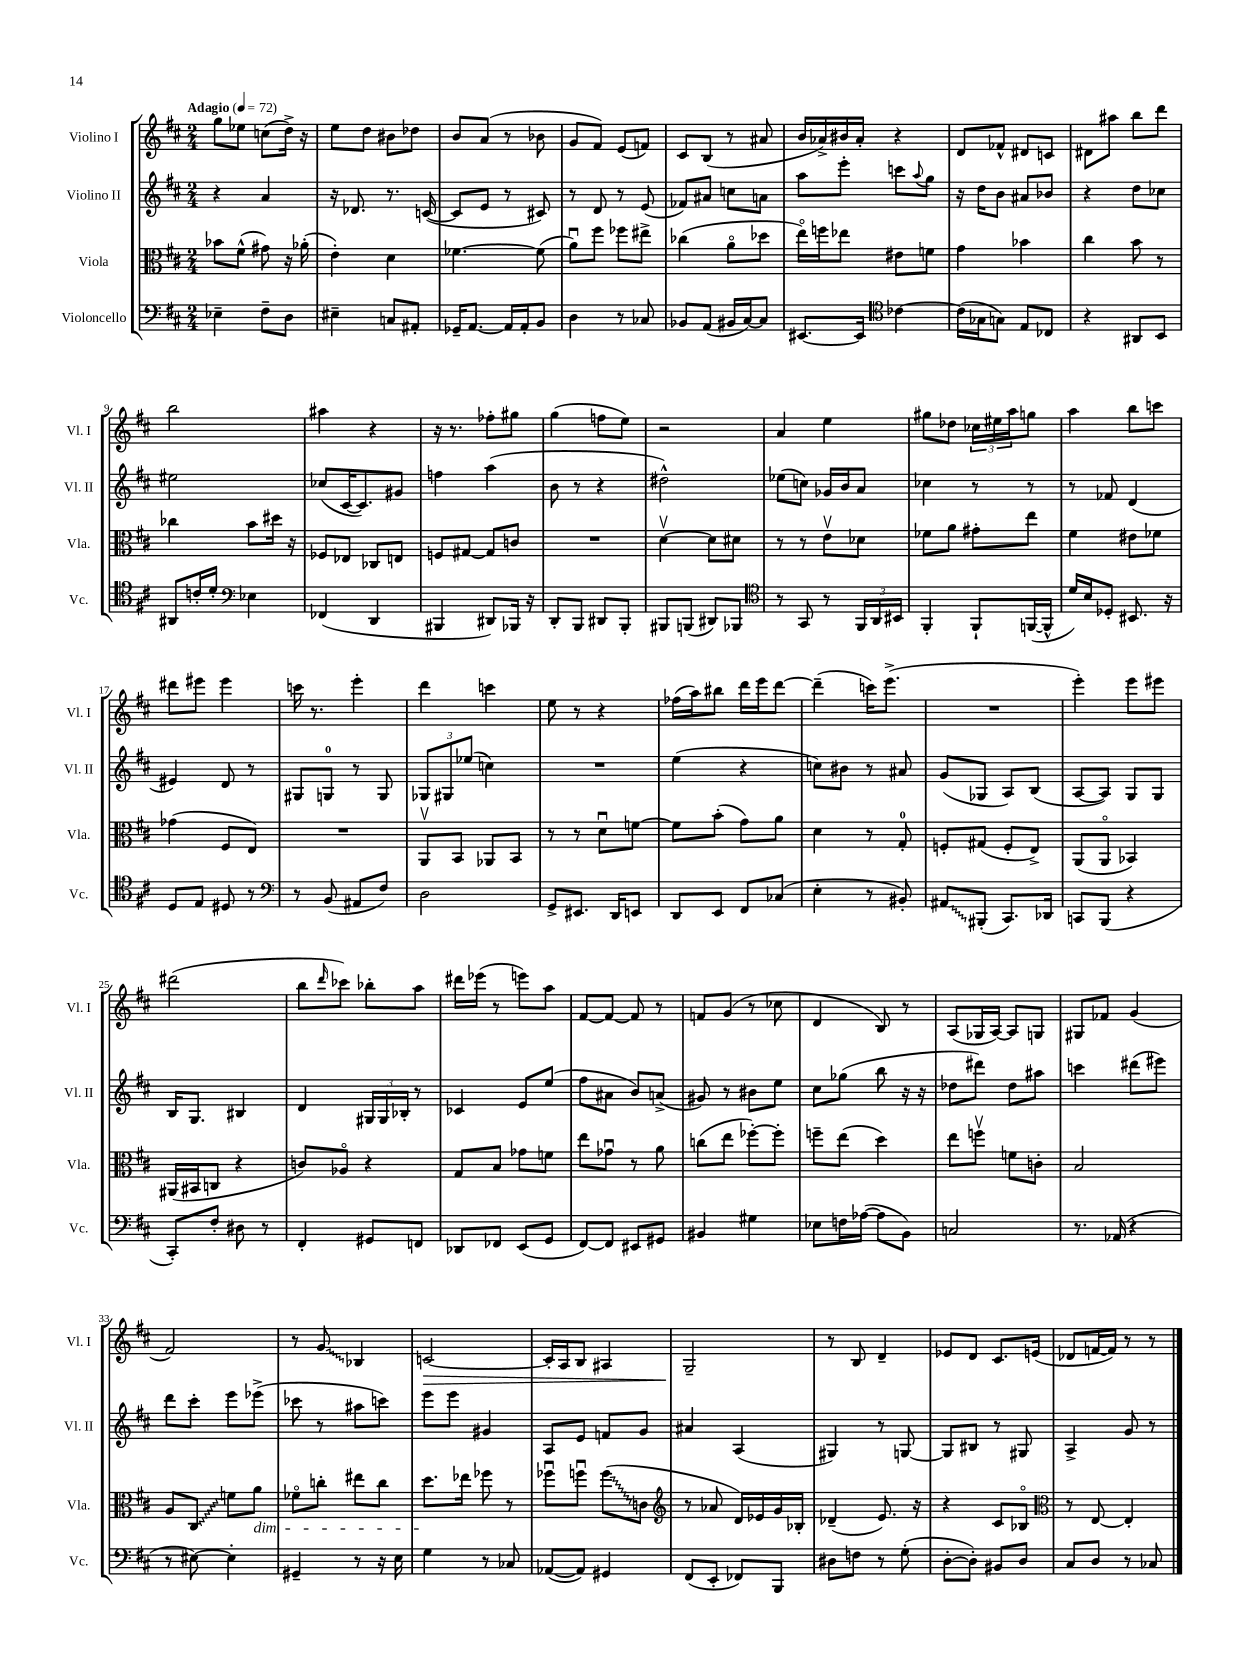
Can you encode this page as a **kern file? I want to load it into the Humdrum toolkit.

**kern	**kern	**kern	**kern
*staff4	*staff3	*staff2	*staff1
*clefF4	*clefC3	*clefG2	*clefG2
*k[f#c#]	*k[f#c#]	*k[f#c#]	*k[f#c#]
*M2/4	*M2/4	*M2/4	*M2/4
*MM72	*MM72	*MM72	*MM72
4E-~	8b-	4r	8gg
.	(8f#^^	.	8ee-
8F#~	8g#)	4a	(8cc
8D	16r	.	16dd^)
.	(16a-'	.	16r
=	=	=	=
4E#~	4e')	16r	8ee
.	.	8.d-	.
.	.	.	8dd
8C	4d	8.r	8b#
8AA#'	.	.	8dd-
.	.	([16c	.
=	=	=	=
16GG-~	[4.f-	8c]	8b
[8.AA	.	.	.
.	.	8e	(8a
16AA]	.	8r	8r
16AA'	.	.	.
8BB	(8f-]	8c#)	8b-
=	=	=	=
4D	8au)	8r	8g
.	8ff#	8d	8f#)
8r	8ff-	8r	(8e
8C-	8ee#^	(8e	8f)
=	=	=	=
8BB-	(4cc-	8f-)	8c#
(8AA	.	8a#	(8B
16BB#	8ao	8cc	8r
[16C#)	.	.	.
8C#]	8dd-	8a	8a#
=	=	=	=
[8.EE#	16eeo)	8aa	16b
.	16ff	.	16a-^)
.	8ee-	8eee'	16b#
16EE#]	.	.	16a-'
*clefC4	*	*	*
[4c-	8e#	8ccc	4r
.	.	8qqaa	.
.	8f	8gg	.
=	=	=	=
(16c-]	4g	16r	8d
16G-	.	16dd	.
8G)	.	8b	8f-^^
8E	4b-	8a#	8d#
8C-	.	8b-	8c
=	=	=	=
4r	4cc#	4r	8d#
.	.	.	8aa#
8AA#	8b	8dd	8bb
8BB	8r	8cc-	8ddd
=	=	=	=
8AA#	4cc-	2ee#	2bb
16c'	.	.	.
16d'	.	.	.
*clefF4	*	*	*
4E-	8b	.	.
.	16dd#	.	.
.	16r	.	.
=	=	=	=
(4FF-	8F-	(8cc-	4aa#
.	8E-	[16c#	.
.	.	8.c#])	.
4DD	8C-	.	4r
.	8E	8g#	.
=	=	=	=
4BBB#	8F	4ff	16r
.	.	.	8.r
.	[8G#	.	.
8DD#)	8G#]	(4aa	8ff-'
16BBB-	8c	.	8gg#
16r	.	.	.
=	=	=	=
8DD'	2r	8b	(4gg
8BBB	.	8r	.
8DD#	.	4r	8ff
8BBB'	.	.	8ee)
=	=	=	=
8BBB#	[4dv	2dd#^^)	2r
(8BBB	.	.	.
8DD#)	8d]	.	.
8BBB-	8d#	.	.
=	=	=	=
*clefC4	*	*	*
8r	8r	(8ee-	4a
8GG	8r	8cc)	.
8r	8ev	16g-	4ee
.	.	16b	.
24FF#	8d-	8a	.
24AA	.	.	.
24BB#	.	.	.
=	=	=	=
4FF#'	8f-	4cc-	8gg#
.	8a	.	8dd-
8FF#`	8g#'	8r	24cc-
.	.	.	24ee#
.	.	.	24aa
([16FF	8ee	8r	8gg
16FF^^]	.	.	.
=	=	=	=
16d)	4f#	8r	4aa
16B	.	.	.
8D-'	.	8f-	.
8.BB#	8e#	(4d	8bb
.	8f-	.	8ccc
16r	.	.	.
=	=	=	=
8D	(4g-	4e#)	8ddd#
8E	.	.	8eee#
8D#	8F#	8d	4eee#
8r	8E)	8r	.
=	=	=	=
*clefF4	*	*	*
8r	2r	8G#	16ccc
.	.	.	8.r
(8BB	.	8G	.
8AA#	.	8r	4eee'
8F#)	.	8G	.
=	=	=	=
2D	8AAv	12G-	4ddd
.	.	12G#	.
.	8BB	.	.
.	.	(12ee-	.
.	8AA-	4cc)	4ccc
.	8BB	.	.
=	=	=	=
8GG^	8r	2r	8ee
8.EE#	8r	.	8r
.	8du	.	4r
16DD	.	.	.
8EE	[8f	.	.
=	=	=	=
8DD	8f]	(4ee	(16ff-
.	.	.	16aa)
8EE	(8b'	.	8bb#
8FF#	8g)	4r	16ddd
.	.	.	16eee
(8C-	8a	.	[8ddd
=	=	=	=
4E'	4d	8cc)	(4ddd~]
.	.	8b#	.
8r	8r	8r	16ccc)
.	.	.	(8.eee^
8BB#')	8G'	8a#	.
=	=	=	=
8AA#	8F'	(8g	2r
(8BBB#'	(8G#	8G-	.
8.CC#)	8F'	8A)	.
.	8E^)	(8B	.
16DD-	.	.	.
=	=	=	=
8CC	(8AA	[8A	4eee')
(8BBB	8AAo	8A])	.
4r	4BB-)	8G	8eee
.	.	8G	8eee#
=	=	=	=
8CC#')	(16AA#	16B	(2ddd#
.	16BB#	8.G	.
8F#'	8C	.	.
8D#	4r	4B#	.
8r	.	.	.
=	=	=	=
4FF#'	8c)	4d	8bb
.	.	.	16qqddd
.	8A-o	.	8ccc-)
8GG#	4r	24G#	8bb-'
.	.	24G#	.
.	.	24B-'	.
8FF	.	8r	8aa
=	=	=	=
8DD-	8G	4c-	16ddd#
.	.	.	(16eee-
8FF-	8B	.	8r
(8EE	8g-	8e	8eee)
8GG	8f	(8ee	8aa
=	=	=	=
[8FF#)	8ee	8ff#	[8f#
8FF#]	8g-u	8a#	8f#_
8EE#	8r	8b)	8f#]
8GG#	8a	(8a^	8r
=	=	=	=
4BB#	(8cc	8g#)	8f
.	8ee	8r	(8g
4G#	[8ff-')	8b#	8r
.	8ff-']	8ee	8cc-
=	=	=	=
8E-	8ff~	8cc#	4d
16F	(8ee	(8gg-	.
([16A-	.	.	.
8A-]	4dd)	8bb	8B)
8BB)	.	16r	8r
.	.	16r	.
=	=	=	=
2C	8ee	8dd-	(8A
.	8ffv	8ddd#)	16G-
.	.	.	[16A)
.	8f	8dd-	8A]
.	8c'	8aa#	8G
=	=	=	=
8.r	2B	4ccc	8G#
.	.	.	8f-
(16AA-	.	.	.
4r	.	(8ddd#	(4g
.	.	8eee#)	.
=	=	=	=
8r	8A	8ddd	2f#)
[8E#)	8C#	8ccc#'	.
4E#']	8f	8eee	.
.	8a	(8eee-^	.
=	=	=	=
4GG#~	8f-o	8ccc-	8r
.	8cc'	8r	8g
8r	8ee#	8aa#	4B-
16r	8cc	8ccc)	.
16E	.	.	.
=	=	=	=
4G	8.dd	8eee	[2c
.	.	8eee	.
.	16ee-	.	.
8r	8ff-	4g#	.
8C-	8r	.	.
=	=	=	=
([8AA-	8ff-u	8A	16c']
.	.	.	16A
8AA-])	8ffu	8e	8B
4GG#	(8ff	8f	4A#
.	8c	8g	.
=	=	=	=
*	*clefG2	*	*
(8FF#	8r	4a#	2G~
8EE'	8a-	.	.
8FF-)	16d)	(4A	.
.	16e-	.	.
8BBB	16g	.	.
.	16B-'	.	.
=	=	=	=
8D#	(4d-~	4G#)	8r
8F	.	.	8B
8r	8.e)	8r	4d~
(8G'	.	[8G	.
.	16r	.	.
=	=	=	=
[8D'	4r	8G]	8e-
8D'])	.	8B#	8d
8BB#	8c#	8r	8.c#
8D	8B-o	8G#	.
.	.	.	(16e
=	=	=	=
*	*clefC3	*	*
8C#	8r	4A^	8d-
8D	[8E	.	[16f
.	.	.	16f])
8r	4E']	8g	8r
8C-	.	8r	8r
==	==	==	==
*-	*-	*-	*-
